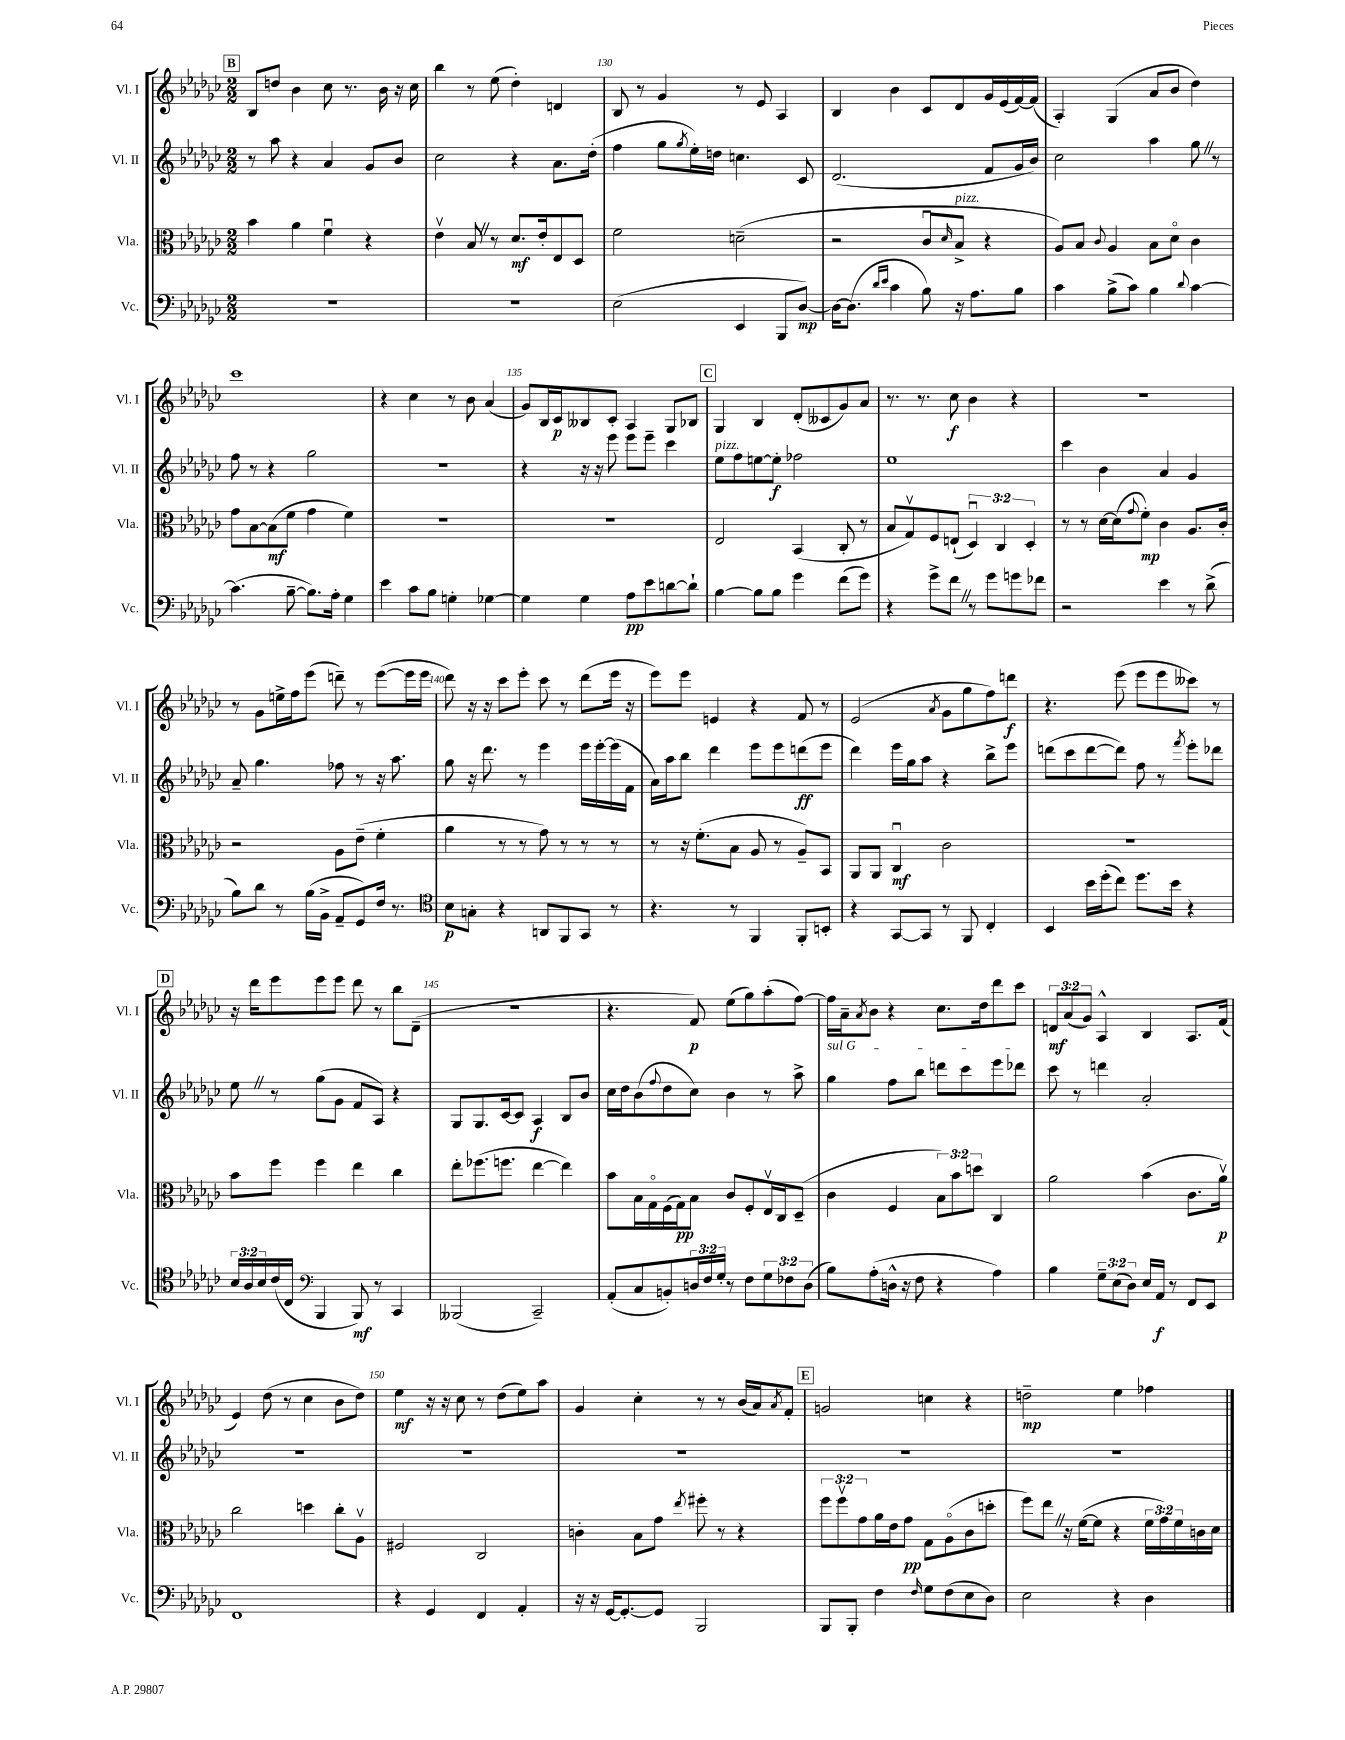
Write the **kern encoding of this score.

**kern	**kern	**kern	**kern
*staff4	*staff3	*staff2	*staff1
*clefF4	*clefC3	*clefG2	*clefG2
*k[b-e-a-d-g-c-]	*k[b-e-a-d-g-c-]	*k[b-e-a-d-g-c-]	*k[b-e-a-d-g-c-]
*M2/2	*M2/2	*M2/2	*M2/2
1r	4b-\	8r	8B-/L
.	.	8aa-\	8dd/J
.	4a-\	4r	4b-\
.	4fu\	4a-/	8cc-\
.	.	.	8.r
.	4r	8g-/L	.
.	.	.	16b-\
.	.	8b-/J	16r
.	.	.	16cc-\
=	=	=	=
1r	4e-v\	2cc-\	4bb-\
.	8B-/	.	8r
.	8r	.	(8ee-\
.	8.d-/L	4r	4dd-'\)
.	16e-'/k	.	.
.	8E-/	8.a-\L	4d/
.	8D-/J	.	.
.	.	(16dd-'\Jk	.
=	=	=	=
(2E-\	2f\	4ff\	8B-/
.	.	.	8r
.	.	8gg-\L	4g-/
.	.	8qgg-/	.
.	.	16ee-'\L)	.
.	.	16dd\JJ	.
4EE-/	(2d~\	4.cc\	8r
.	.	.	8e-/
8BBB-/L	.	.	4A-/
[8D-/J)	.	8c-/	.
=	=	=	=
16D-\_LK	2r	(2.d-/	4B-/
(8.D-\]J	.	.	.
16qqd-/LL	.	.	.
16qqe-/JJ	.	.	.
4c-\	.	.	4b-\
8B-\)	8c-u/L	.	8c-/L
.	16qqd-/	.	.
16r	8B-^/J	.	8d-/
8.A-\L	.	.	.
.	4r	8f/L	16g-/L
.	.	.	(16e-/
8B-\J	.	16g-/L	[16f/)
.	.	16b-/JJ)	(16f/]JJ
=	=	=	=
4c-\	8A-/L)	2cc-\	4A-'/)
.	8B-/J	.	.
.	8qqc-/	.	.
(8B-^\L	4A-/	.	(4G-/
8c-\J)	.	.	.
4B-\	8B-\L	4aa-\	8a-/L
.	8d-o\J	.	8b-/J
8qqd-/	.	.	.
[4c-\	4c-\	8gg-\	4dd-\)
.	.	8r	.
=	=	=	=
(4.c-\]	8g-\L	8ff\	1ccc-
.	[8B-\	8r	.
.	(8B-\]	4r	.
[8B-~\	8f\J	.	.
8.B-\]L)	4g-\	2gg-\	.
16A-'\Jk	.	.	.
4G-\	4f\)	.	.
=	=	=	=
4e-\	1r	1r	4r
8c-\L	.	.	4cc-\
8B-\J	.	.	.
4G'\	.	.	8r
.	.	.	8b-\
[4G-\	.	.	(4a-/
=	=	=	=
4G-\]	1r	4r	8g-/L)
.	.	.	16B-/L
.	.	.	16c-/J
4G-\	.	16r	8B--/
.	.	16r	.
.	.	8eee-\	8c-'/J
8A-\L	.	8eee-\L	4A-/
8e-\	.	8eee-~\J	.
[8d\	.	4ccc-\	8G-/L
8d`\]J	.	.	8B-/J
=	=	=	=
[4B-\	2E-/	8ee-\L	4G-/
.	.	8ff\	.
8B-\]L	.	[8ee\	4B-/
8B-\J	.	8ee'\]J	.
4g-\	(4BB-/	2ff-\	(8d-'/L
.	.	.	8c--/
(8f\L	8C-'/	.	8g-/)
8g-\J)	8r	.	8a-/J
=	=	=	=
4r	8B-/L	1ee-	8.r
.	8G-v/)	.	.
.	.	.	8.r
8g-^\L	8F/	.	.
8f\J	(8E`/J	.	8cc-\
8r	6D-u/)	.	4b-\
8g-\L	.	.	.
.	6C-/	.	.
8g\	.	.	4r
.	6D-'/	.	.
8f-\J	.	.	.
=	=	=	=
2r	8r	4ccc-\	1r
.	8r	.	.
.	[16d-\LL	4b-\	.
.	(16d-\]J	.	.
.	8qqg-/	.	.
.	8f'\J)	.	.
4e-\	4c-\	4a-/	.
8r	8.A-/L	4g-/	.
(8d-^\	.	.	.
.	16c-'/Jk	.	.
=	=	=	=
8B-\L)	2r	8a-~/	8r
8d-\J	.	4.gg-\	8g-\L
8r	.	.	16ee^\L
.	.	.	16ff\J
(16B-\LL	.	.	(8eee-\J
16BB-^\JJ	.	.	.
8AA-~/L	8A-\L	8ff-\	8ddd~\)
8GG-/)	(8e-~\J	8r	8r
16F/Jk	4f'\	16r	([8eee-\L
8.r	.	8.aa-\	.
.	.	.	16eee-\]L
.	.	.	16eee-\JJ
=	=	=	=
*clefC4	*	*	*
8B-\L	4a-\	8gg-\	8ddd-\)
8G'\J	.	16r	16r
.	.	8.ddd-\	16r
4r	8r	.	8ccc-\L
.	8r	8r	8eee-'\J
8AA/L	8g-\)	4eee-\	8ccc-\
8FF/	8r	.	8r
8GG-/J	8r	16eee-\LL	(8ddd-\L
.	.	[16eee-'\	.
8r	8r	(16eee-\]	16eee-\Jk
.	.	16f\JJ	16r
=	=	=	=
4.r	8r	16a-\LL)	8eee-\L)
.	.	16aa-\J	.
.	16r	8bb-\J	8eee-\J
.	(8.f'\L	.	.
.	.	4ddd-\	4e/
8r	8B-\J	.	.
4FF/	8A-/	8eee-\L	4r
.	8r	8eee-\	.
8FF'/L	8A-~/L)	(8ddd\	8f/
8BB'/J	8BB-/J	8eee-\J	8r
=	=	=	=
4r	8AA-/L	4ddd-\)	(2e-/
.	8AA-/J	.	.
[8GG-/L	4C-u/	16eee-\LL	.
.	.	16gg-\J	.
8GG-/]J	.	8aa-\J	.
.	.	.	8qa-/
8r	2c-\	4r	8g-\L
8FF/	.	.	8gg-\
4C-'/	.	8bb-^\L	8ff\)
.	.	8eee-\J	8ddd\J
=	=	=	=
4BB-/	1r	(8ddd\L	4.r
.	.	8ccc-\	.
16b-\LL	.	[8ddd\	.
(16dd-'\J	.	.	.
8cc-\J)	.	8ddd\]J)	(8eee-\
8.dd-\L	.	8ff\	8eee-\L
.	.	8r	8eee-\
16b-\Jk	.	.	.
.	.	8qfff/	.
4r	.	8eee-'\L	8ccc--\J)
.	.	8ddd-\J	8r
=	=	=	=
24B-/LL	8b-\L	8ee-\	16r
24A-/	.	.	.
.	.	.	16ddd-\LK
24B-/	.	.	.
(16c-/	8ff\J	8r	8eee-\
16C-/JJ	.	.	.
*clefF4	*	*	*
4BBB-/	4ff\	(8gg-\L	8eee-\
.	.	8g-\J	8eee-\J
8BBB-/)	4ee-\	8f/L	8ddd-\
8r	.	8A-/J)	8r
4CC-/	4cc-\	4r	8bb-\L
.	.	.	(8d-~\J
=	=	=	=
(2BBB--/	8ee-'\L	8G-/L	1r
.	(8.ff-\	8.G-/	.
.	8.ff\J	[16c-/k	.
.	.	8c-/]J	.
2CC-~/)	[4ee-\	4A-/	.
.	4ee-\])	8B-/L	.
.	.	8b-/J	.
=	=	=	=
(8AA-'/L	8b-\L	16cc-\LL	4.r
.	.	16dd-\J	.
8C-/	16B-\L	(8b-\	.
.	16G-o\	.	.
.	.	8qqff/	.
8BB'/)	(16F\	8dd-\	.
.	16G-\J)	.	.
24D/L	8B-\J	8cc-\J)	8f/)
24F/	.	.	.
24G-'/JJ	.	.	.
8r	8c-/L	4b-\	(8ee-\L
8F\L	8F'/	.	8gg-\)
12G-\	16E-v/L	8r	(8aa-'\
.	16C-/J	.	.
12F-\	.	.	.
.	(8D-~/J	8aa-^\	[8ff\J)
(12D\J	.	.	.
=	=	=	=
8B-\L)	4c-\	4gg-\	16ff\]LL
.	.	.	16a-~\J
.	.	.	8qa-/
(8A-'\	.	.	8b-\J
16D^^\Jk	4F/	8ff\L	4r
16r	.	.	.
8F\	.	8bb-\J	.
4r	12B-\L)	8ddd\L	8.cc-\L
.	12b-\	.	.
.	.	8ccc-\	.
.	12dd\J	.	.
.	.	.	16dd-\k
4A-\)	4C-/	8eee-\	8ddd-\
.	.	8ddd-\J	8ccc-\J
=	=	=	=
4B-\	2a-\	8ccc-\	12d/L
.	.	.	(12a-/
.	.	8r	.
.	.	.	12g-/J)
12G-~\L	.	4ddd\	4A-^^/
(12E-\	.	.	.
12D-\J)	.	.	.
16E-/LL	(4b-\	2a-'/	4B-/
16AA-/JJ	.	.	.
8r	.	.	.
8FF/L	8.c-\L	.	8.A-/L
8EE-/J	.	.	.
.	16a-v\Jk)	.	(16f/Jk
=	=	=	=
1FF	2cc-\	1r	4e-/)
.	.	.	(8dd-\
.	.	.	8r
.	4dd\	.	4cc-\
.	8cc-'\L	.	8b-\L
.	8A-v\J	.	8dd-\J)
=	=	=	=
4r	2F#/	1r	4ee-\
4GG-/	.	.	16r
.	.	.	16r
.	.	.	8cc-\
4FF/	2C-/	.	8r
.	.	.	(8dd-\L
4AA-'/	.	.	8ee-\)
.	.	.	8aa-\J
=	=	=	=
16r	4c'\	1r	4g-/
16r	.	.	.
[16GG-/LK	.	.	.
8.GG-'/_	.	.	.
.	8B-\L	.	4cc-'\
8GG-/]J	8g-\J	.	.
.	8qee-/	.	.
2BBB-/	8ff#'\	.	8r
.	8r	.	8r
.	4r	.	(16b-/LL
.	.	.	16a-/J)
.	.	.	8qa-/
.	.	.	8f'/J
=	=	=	=
8BBB-/L	12ff\L	1r	2g/
.	12ffv\	.	.
8BBB-'/J	.	.	.
.	12g-\	.	.
4F\	16a-\L	.	.
.	16e-\J	.	.
.	8g-\J	.	.
16qqF/	.	.	.
8G-\L	8G-\L	.	4cc\
(8F\	(8A-o\	.	.
8E-\	8c-\	.	4r
8D-\J)	8dd'\J	.	.
=	=	=	=
2E-\	8ff\L)	1r	2dd~\
.	8ee-\J	.	.
.	16r	.	.
.	([16f\LK	.	.
.	8f\]J	.	.
4r	4r	.	4ee-\
4D-\	24f\LL	.	4ff-\
.	24g-\)	.	.
.	24f\	.	.
.	16c\	.	.
.	16d-\JJ	.	.
==	==	==	==
*-	*-	*-	*-
